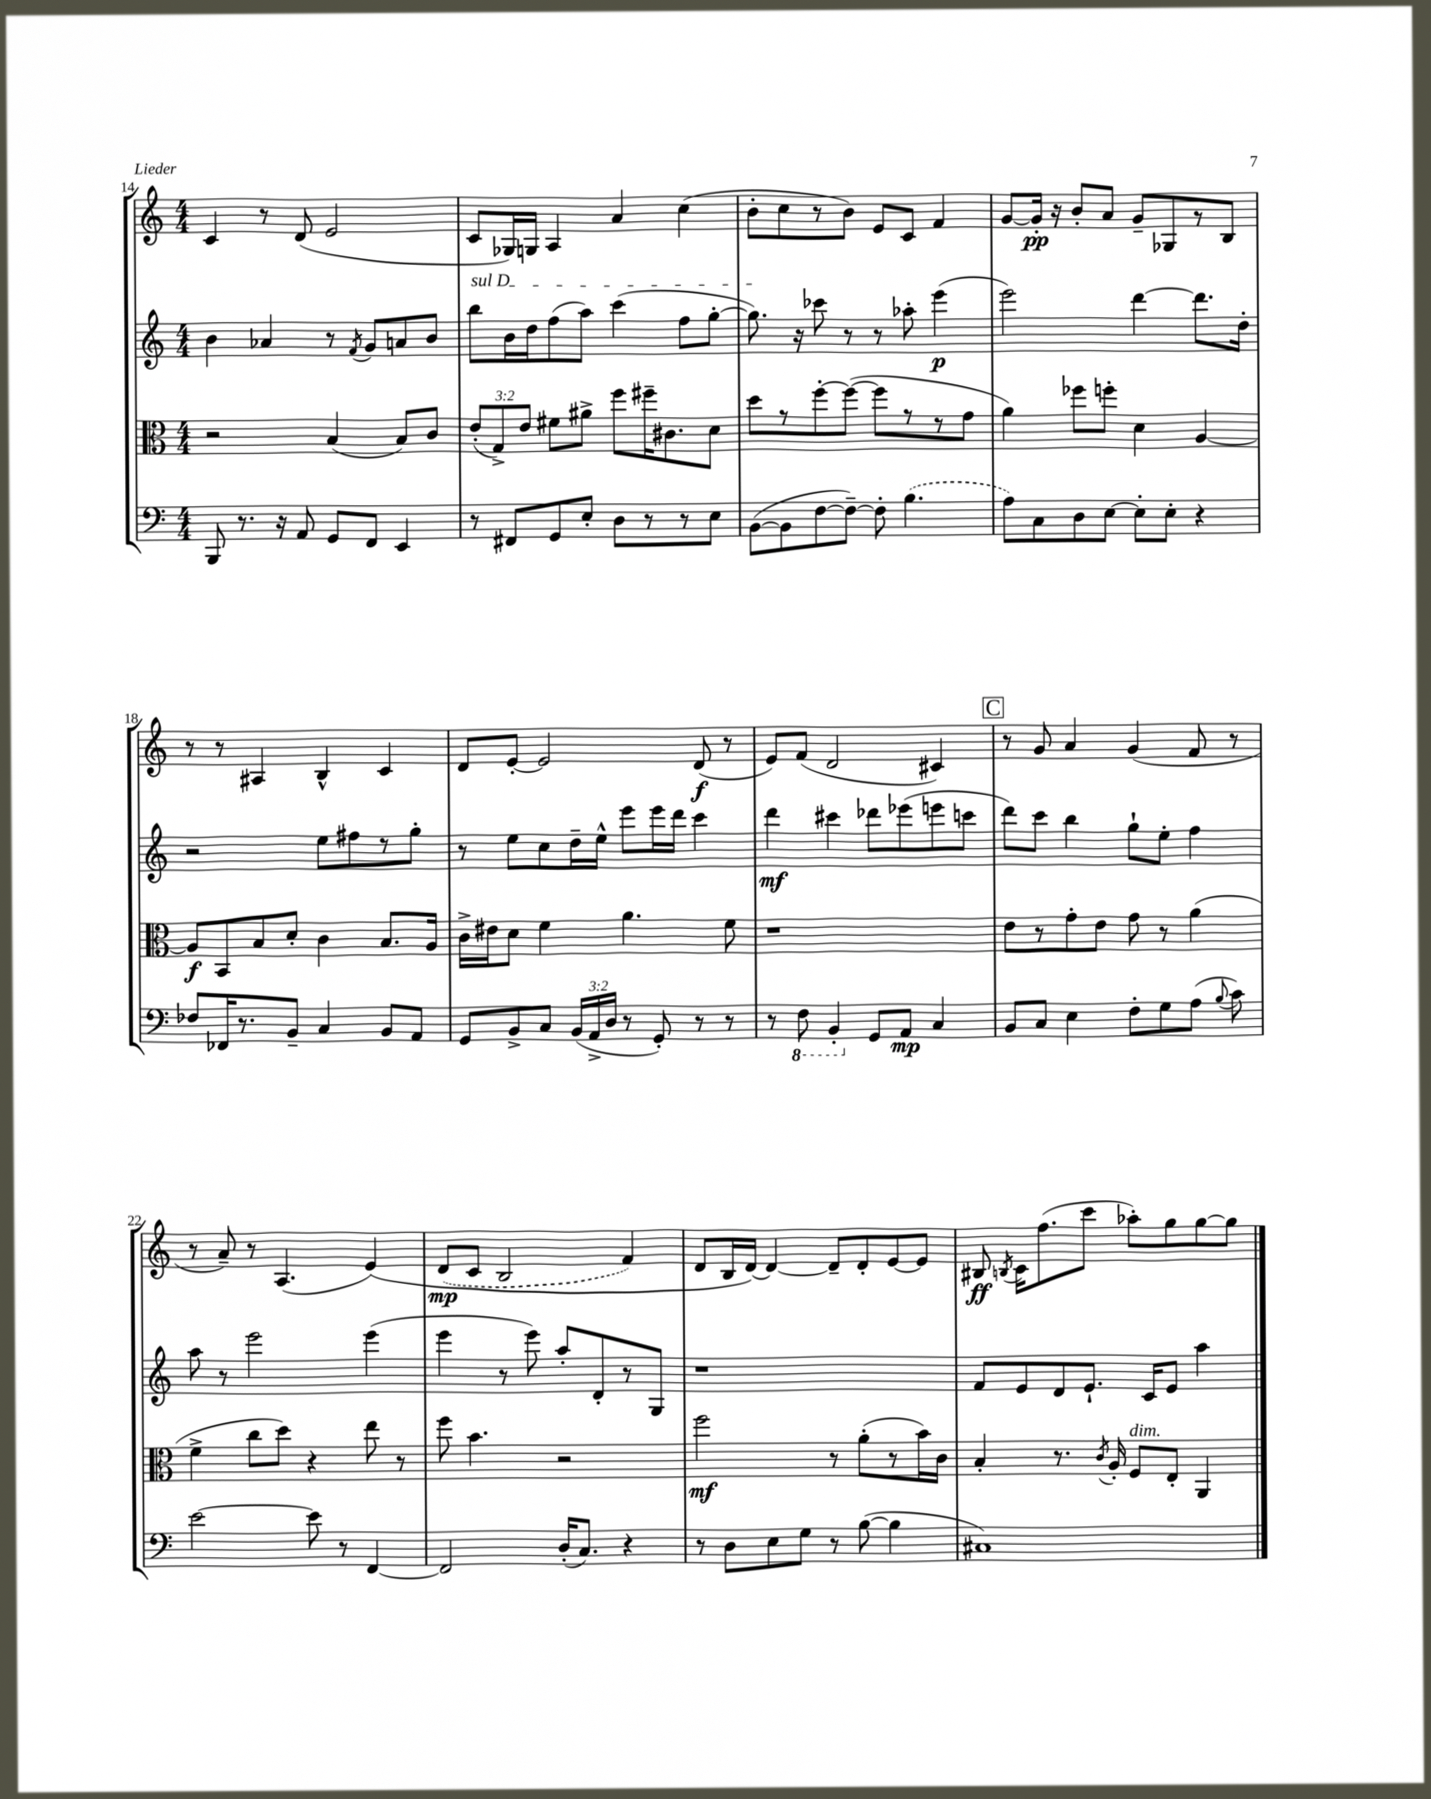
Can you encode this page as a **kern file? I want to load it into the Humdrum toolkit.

**kern	**kern	**kern	**kern
*staff4	*staff3	*staff2	*staff1
*clefF4	*clefC3	*clefG2	*clefG2
*k[]	*k[]	*k[]	*k[]
*M4/4	*M4/4	*M4/4	*M4/4
8BBB	2r	4b	4c
8.r	.	.	.
.	.	4a-	8r
16r	.	.	.
8AA	.	.	(8d
8GG	(4B	8r	2e
.	.	8qf	.
8FF	.	8g	.
4EE	8B)	8a	.
.	8c	8b	.
=	=	=	=
8r	(12e'	8bb	8c
.	12G^)	.	.
8FF#	.	16b	16G-)
.	12e	.	.
.	.	16dd	16G
8GG	8f#	(8ff	4A
8E'	8a#^	8aa)	.
8D	8ff	(4ccc	4a
8r	16ff#~	.	.
.	8.c#	.	.
8r	.	8ff	(4cc
8E	8d	[8gg'	.
=	=	=	=
([8BB	8dd	8.gg])	8b'
8BB]	8r	.	8cc
.	.	16r	.
[8F	[8ff'	8ccc-	8r
8F~_)	(8ff_	8r	8b)
8F']	8ff]	8r	8e
(4.B	8r	8aa-'	8c
.	8r	(4eee	4f
.	8g	.	.
=	=	=	=
8A)	4a)	2eee)	[8g
8C	.	.	16g']
.	.	.	16r
8D	8ff-	.	8b'
[8E	8ff'	.	8a
8E']	4d	[4ddd	8g~
8E'	.	.	8G-
4r	[4A	8.ddd]	8r
.	.	.	8B
.	.	16dd'	.
=	=	=	=
8F-	8A]	2r	8r
16FF-	8BB	.	8r
8.r	.	.	.
.	8B	.	4A#
8BB~	8d'	.	.
4C	4c	8ee	4B^^
.	.	8ff#	.
8BB	8.B	8r	4c
8AA	.	8gg'	.
.	16A	.	.
=	=	=	=
8GG	16c^	8r	8d
.	16e#	.	.
8BB^	8d	8ee	[8e'
8C	4f	8cc	2e]
(24BB	.	16dd~	.
24AA^	.	.	.
.	.	16ee^^	.
24D	.	.	.
8r	4.a	8eee	.
8GG')	.	16eee	.
.	.	16ddd	.
8r	.	4ccc	(8d
8r	8f	.	8r
=	=	=	=
8r	1r	4ddd	8e)
8FF	.	.	(8f
4BBB'	.	4ccc#	2d
8GG	.	8ddd-	.
8AA	.	(8eee-	.
4C	.	8eee	4c#)
.	.	8ccc	.
=	=	=	=
8BB	8e	8ddd)	8r
8C	8r	8ccc	8g
4E	8g'	4bb	4a
.	8e	.	.
8F'	8g	8gg`	(4g
8G	8r	8ee'	.
(8A	(4a	4ff	8f
8qqB	.	.	.
8c)	.	.	8r
=	=	=	=
[2e	4f^	8aa	8r
.	.	8r	8a~)
.	8cc	2eee	8r
.	8dd)	.	(4.A
8e]	4r	.	.
8r	.	.	.
[4FF	8ee	(4eee	&(4e)
.	8r	.	.
=	=	=	=
2FF]	8ff	4eee	(8d
.	4.b	.	8c
.	.	8r	2B
.	.	8eee)	.
(16D'	2r	8aa'	.
8.C)	.	.	.
.	.	8d'	.
4r	.	8r	4f)
.	.	8G	.
=	=	=	=
8r	2ff	1r	8d
8D	.	.	16B
.	.	.	[16d&)
8E	.	.	4d_
8G	.	.	.
8r	8r	.	8d~]
([8B	(8a'	.	8d'
4B]	8r	.	[8e
.	16b)	.	8e]
.	16c	.	.
=	=	=	=
1C#)	4B'	8f	8B#
.	.	.	8qB
.	.	8e	16c
.	.	.	(8.ff
.	8.r	8d	.
.	.	8.e`	8ccc
.	8qc	.	.
.	16A'	.	.
.	8F	.	8aa-')
.	.	16c	.
.	8E'	8e	8gg
.	4AA	4aa	[8gg
.	.	.	8gg]
==	==	==	==
*-	*-	*-	*-
